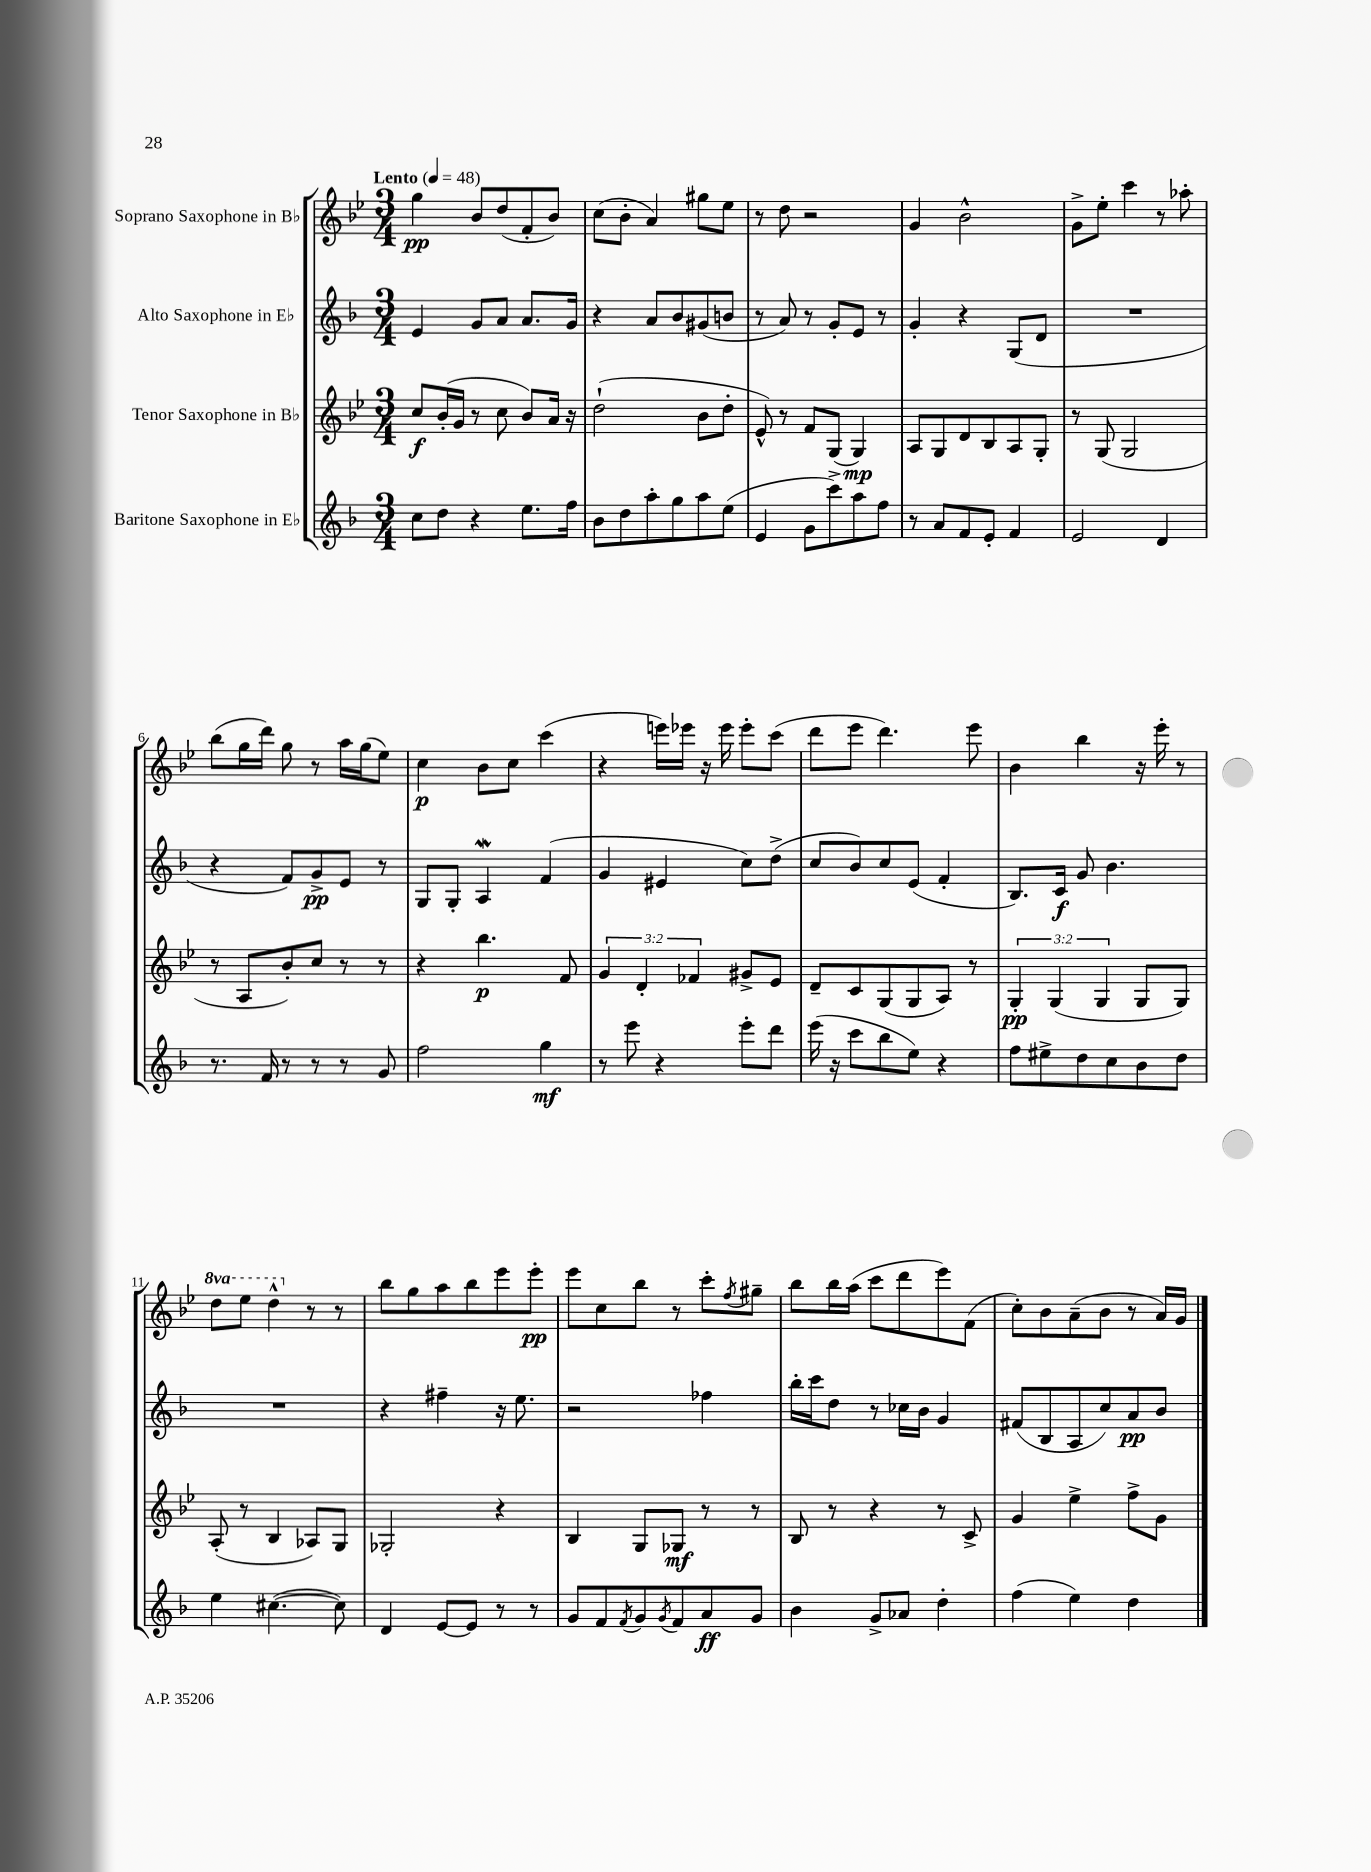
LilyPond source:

<<
\new StaffGroup <<
\new Staff = "s0" \with { instrumentName = "Soprano Saxophone in Bb" } {
    \clef treble \key bes \major \numericTimeSignature \time 3/4 \set Staff.ottavationMarkups = #ottavation-simple-ordinals \tempo "Lento" 4 = 48
    g''4\pp bes'8 d''8( f'8-. bes'8) |
    c''8( bes'8-. a'4) gis''8 ees''8 |
    r8 d''8 r2 |
    g'4 bes'2-^ |
    g'8-> ees''8-. c'''4 r8 aes''8-. |
    bes''8( g''16 d'''16) g''8 r8 a''16 g''16( ees''8) |
    c''4\p bes'8 c''8 c'''4( |
    r4 e'''16) ees'''16 r16 ees'''16 ees'''8-. c'''8( |
    d'''8 ees'''8 d'''4.) ees'''8 |
    bes'4 bes''4 r16 ees'''16-. r8 |
    \ottava #1 d'''8 ees'''8 d'''4-^ \ottava #0 r8 r8 |
    bes''8 g''8 a''8 bes''8 ees'''8 ees'''8-.\pp |
    ees'''8 c''8 bes''8 r8 c'''8-. \acciaccatura { f''8 } gis''8-- |
    bes''8 bes''16 a''16( c'''8 d'''8 ees'''8) f'8( |
    c''8-.) bes'8 a'8--( bes'8 r8 a'16) g'16 \bar "|." |
}
\new Staff = "s1" \with { instrumentName = "Alto Saxophone in Eb" } {
    \clef treble \key f \major \numericTimeSignature \time 3/4
    e'4 g'8 a'8 a'8. g'16 |
    r4 a'8 bes'8 gis'8( b'8 |
    r8 a'8) r8 g'8-. e'8 r8 |
    g'4-. r4 g8( d'8 |
    R2. |
    r4 f'8) g'8->\pp e'8 r8 |
    g8 g8-. a4\mordent f'4( |
    g'4 eis'4 c''8) d''8->( |
    c''8 bes'8) c''8 e'8( f'4-. |
    bes8.) c'16\f g'8 bes'4. |
    R2. |
    r4 fis''4-- r16 e''8. |
    r2 fes''4 |
    bes''16-. c'''16 d''8 r8 ces''16 bes'16 g'4 |
    fis'8( bes8 a8 c''8) a'8\pp bes'8 \bar "|." |
}
\new Staff = "s2" \with { instrumentName = "Tenor Saxophone in Bb" } {
    \clef treble \key bes \major \numericTimeSignature \time 3/4 \override Staff.TupletNumber.text = #tuplet-number::calc-fraction-text
    c''8\f bes'16-.( g'16 r8 c''8 bes'8) a'16 r16 |
    d''2-!( bes'8 d''8-. |
    ees'8-^) r8 f'8 g8( g4\mp) |
    a8 g8 d'8 bes8 a8 g8-. |
    r8 g8( g2 |
    r8 a8 bes'8-.) c''8 r8 r8 |
    r4 bes''4.\p f'8 |
    \tuplet 3/2 { g'4 d'4-. fes'4 } gis'8-> ees'8 |
    d'8-- c'8 g8( g8 a8) r8 |
    \tuplet 3/2 { g4-.\pp g4( g4 } g8 g8) |
    a8-.( r8 bes4 aes8) g8 |
    ges2-. r4 |
    bes4 g8 ges8\mf r8 r8 |
    bes8 r8 r4 r8 c'8-> |
    g'4 ees''4-> f''8-> g'8 \bar "|." |
}
\new Staff = "s3" \with { instrumentName = "Baritone Saxophone in Eb" } {
    \clef treble \key f \major \numericTimeSignature \time 3/4
    c''8 d''8 r4 e''8. f''16 |
    bes'8 d''8 a''8-. g''8 a''8 e''8( |
    e'4 g'8 c'''8->) a''8 f''8 |
    r8 a'8 f'8 e'8-. f'4 |
    e'2 d'4 |
    r8. f'16 r8 r8 r8 g'8 |
    f''2 g''4\mf |
    r8 e'''8 r4 e'''8-. d'''8 |
    e'''16( r16 c'''8 bes''8 e''8) r4 |
    f''8 eis''8-> d''8 c''8 bes'8 d''8 |
    e''4 cis''4.~( cis''8) |
    d'4 e'8~ e'8 r8 r8 |
    g'8 f'8 \acciaccatura { f'8 } g'8 \acciaccatura { g'8 } f'8 a'8\ff g'8 |
    bes'4 g'8-> aes'8 d''4-. |
    f''4( e''4) d''4 \bar "|." |
}
>>
>>
